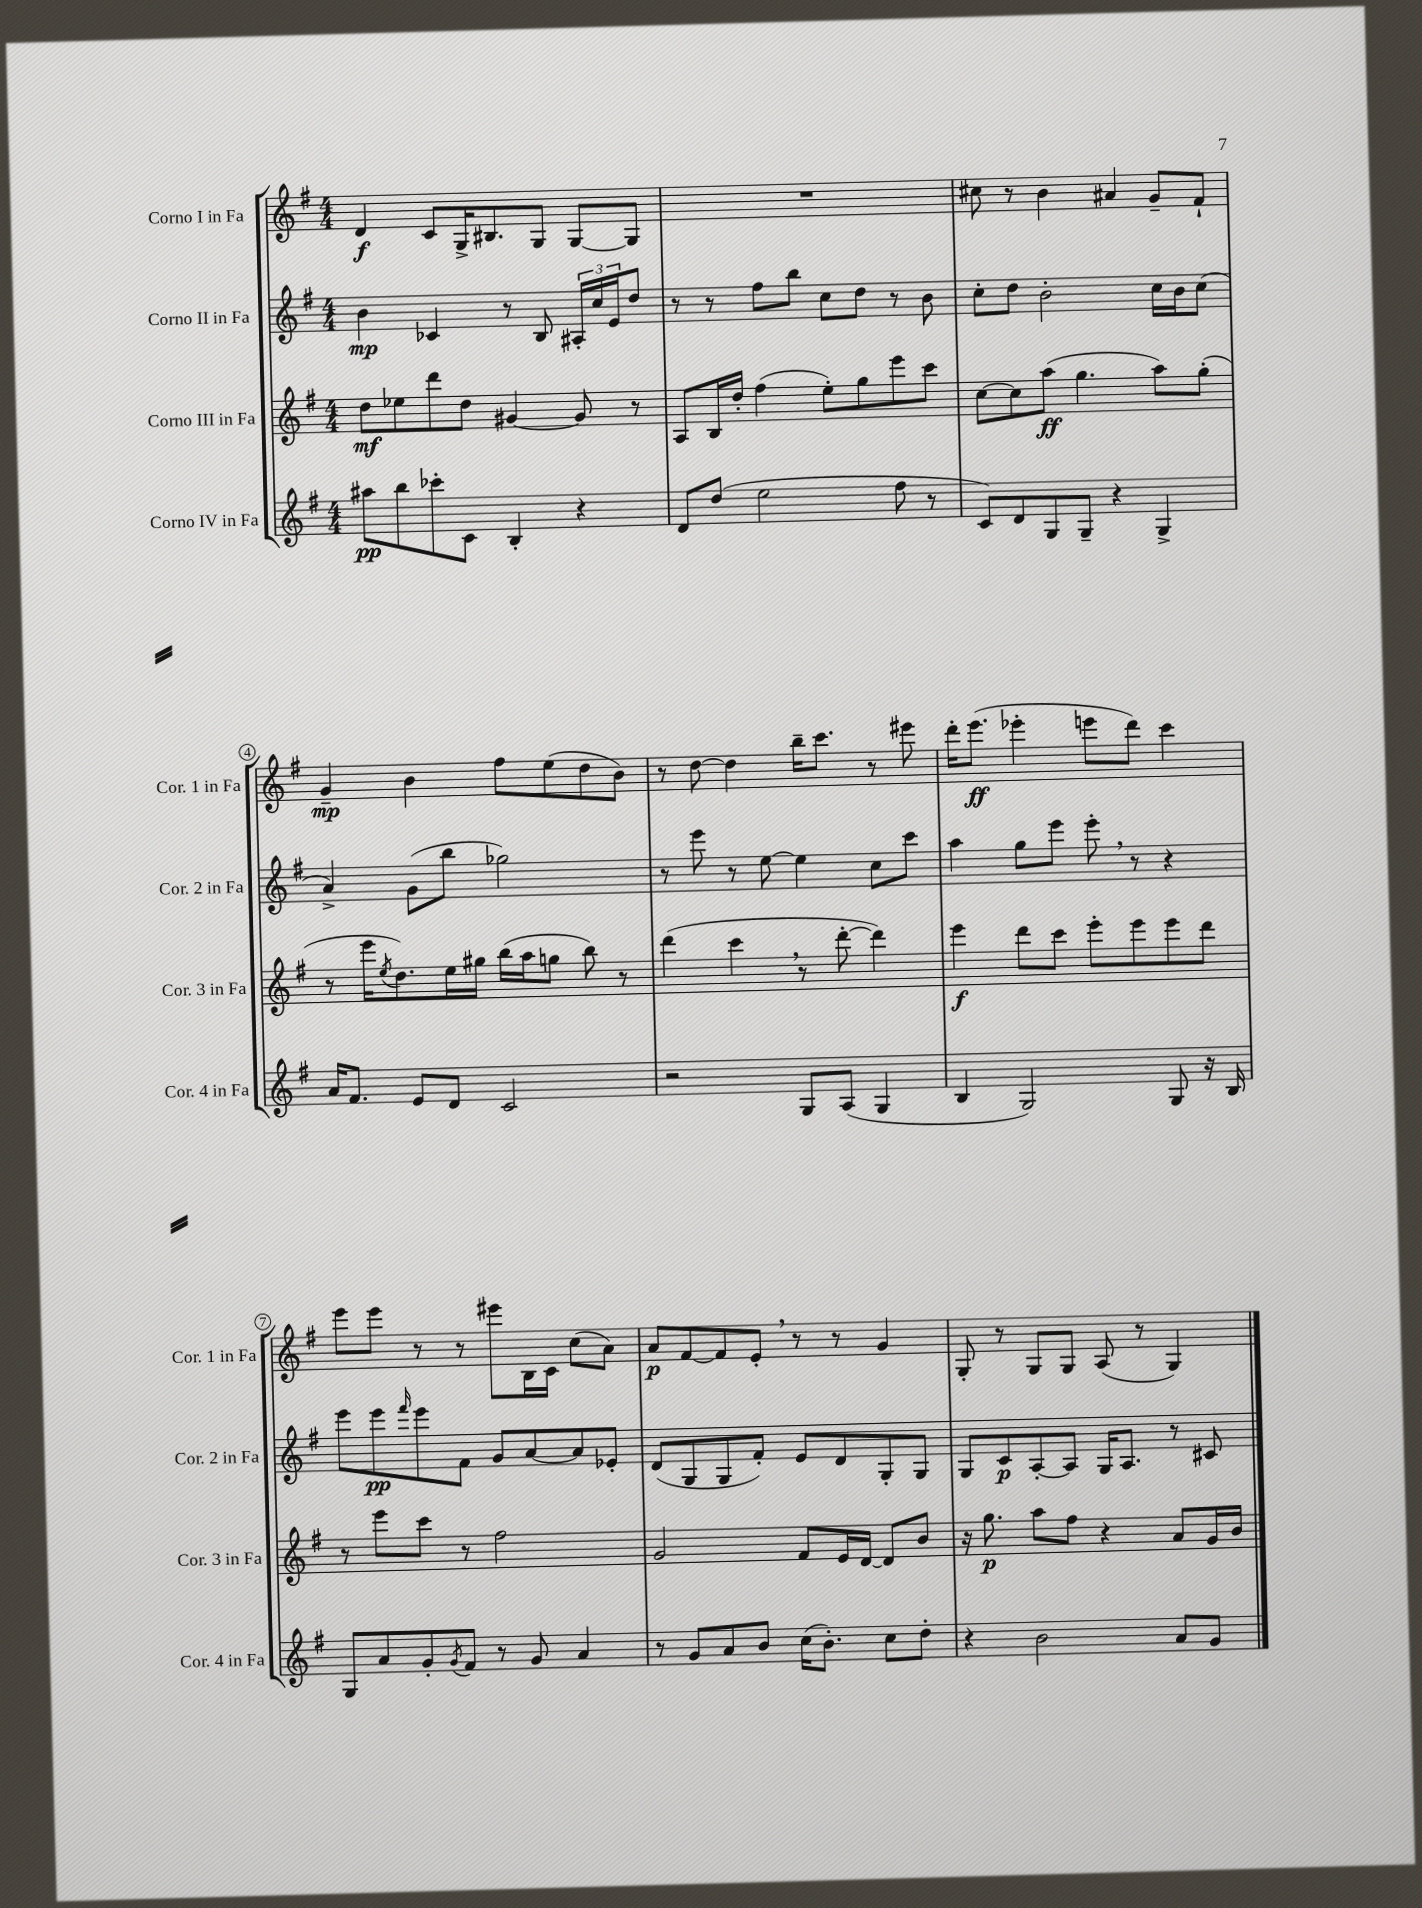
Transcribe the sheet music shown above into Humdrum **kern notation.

**kern	**kern	**kern	**kern
*staff4	*staff3	*staff2	*staff1
*clefG2	*clefG2	*clefG2	*clefG2
*k[f#]	*k[f#]	*k[f#]	*k[f#]
*M4/4	*M4/4	*M4/4	*M4/4
8aa#	8dd	4b	4d
8bb	8ee-	.	.
8ccc-'	8ddd	4c-	8c
8c	8dd	.	16G^
.	.	.	8.B#
4B'	[4g#	8r	.
.	.	8B	8G
4r	8g#]	24A#'	[8G
.	.	24cc	.
.	.	24e	.
.	8r	8dd	8G]
=	=	=	=
8d	8A	8r	1r
(8dd	16B	8r	.
.	16dd'	.	.
2ee	(4ff#	8ff#	.
.	.	8bb	.
.	8ee')	8cc	.
.	8gg	8dd	.
8ff#	8eee	8r	.
8r	8ccc	8b	.
=	=	=	=
8c)	[8cc	8cc'	8cc#
8d	8cc]	8dd	8r
8G	(8aa	2b'	4b
8G~	4.gg	.	.
4r	.	.	4a#
4G^	8aa)	16cc	8g~
.	.	16b	.
.	(8gg'	(8cc	8f#`
=	=	=	=
16a	8r	4a^)	4g~
8.f#	.	.	.
.	16eee	.	.
.	8qee	.	.
.	8.dd)	.	.
8e	.	(8g	4b
8d	16ee	8bb	.
.	16gg#	.	.
2c	(16bb	2gg-)	8ff#
.	16aa	.	.
.	8gg	.	(8ee
.	8bb)	.	8dd
.	8r	.	8b)
=	=	=	=
2r	(4ddd	8r	8r
.	.	8eee	[8dd
.	4ccc	8r	4dd]
.	.	[8ee	.
8G	8r	4ee]	16bb~
.	.	.	8.ccc
(8A	[8ddd'	.	.
4G	4ddd])	8cc	8r
.	.	8ccc	8eee#
=	=	=	=
4B	4eee	4aa	16ddd'
.	.	.	(8.eee
2G)	8ddd	8gg	4eee-'
.	8ccc	8eee	.
.	8eee'	8eee'	8eee
.	8eee	8r	8ddd)
8G	8eee	4r	4ccc
16r	8ddd	.	.
16B	.	.	.
=	=	=	=
8G	8r	8eee	8eee
8a	8eee	8eee	8eee
.	.	16qqfff#	.
8g'	8ccc	8eee	8r
8qg	.	.	.
8f#	8r	8f#	8r
8r	2ff#	8g	8eee#
8g	.	[8a	16B
.	.	.	16c
4a	.	8a]	(8cc
.	.	8e-'	8a)
=	=	=	=
8r	2g	(8d	8a
8g	.	8G	[8f#
8a	.	8G	8f#]
8b	.	8f#')	8e'
(16cc	8f#	8e	8r
8.b')	.	.	.
.	16e	8d	8r
.	[16d	.	.
8cc	8d]	8G'	4g
8dd'	8b	8G	.
=	=	=	=
4r	16r	8G	8G'
.	8.gg	.	.
.	.	8c	8r
2b	8aa	[8A'	8G
.	8ff#	8A]	8G
.	4r	16G	(8A
.	.	8.A	.
.	.	.	8r
8a	8a	8r	4G)
8g	16g	8c#	.
.	16b	.	.
==	==	==	==
*-	*-	*-	*-
